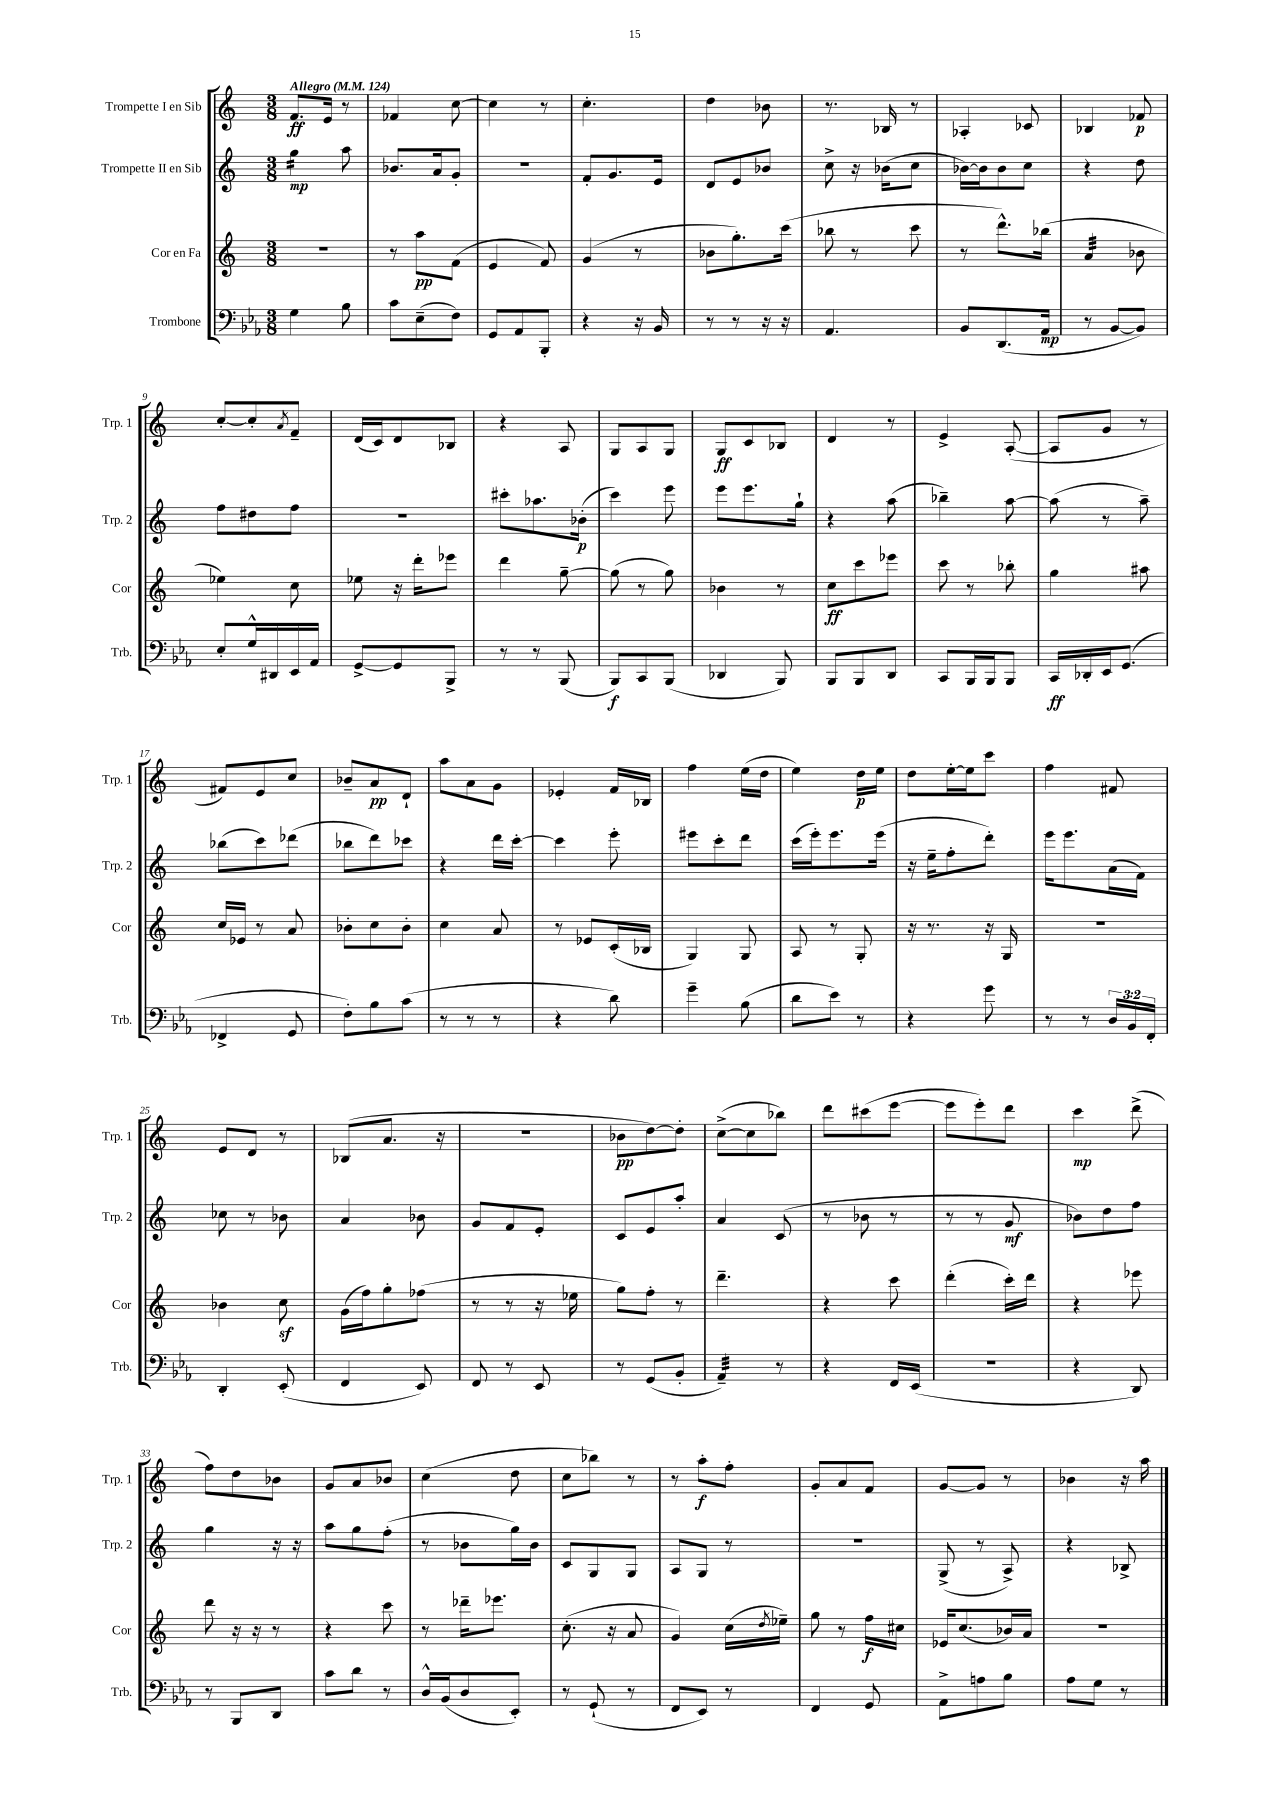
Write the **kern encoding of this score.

**kern	**kern	**kern	**kern
*staff4	*staff3	*staff2	*staff1
*clefF4	*clefG2	*clefG2	*clefG2
*k[b-e-a-]	*k[]	*k[]	*k[]
*M3/8	*M3/8	*M3/8	*M3/8
*MM124	*MM124	*MM124	*MM124
4G	4.r	4gg	8.f
.	.	.	16e
8B-	.	8aa	8r
=	=	=	=
8c	8r	8.b-	4f-
(8E-~	8aa	.	.
.	.	16a	.
8F)	(8f	8g'	[8cc
=	=	=	=
8GG	4e	4.r	4cc]
8AA-	.	.	.
8BBB-'	8f)	.	8r
=	=	=	=
4r	(4g	8f'	4.cc'
.	.	8.g	.
16r	8r	.	.
16BB-	.	16e	.
=	=	=	=
8r	8b-	8d	4dd
8r	8.gg')	8e	.
16r	.	8b-	8b-
16r	(16ccc	.	.
=	=	=	=
4.AA-	8bb-	8cc^	8.r
.	8r	16r	.
.	.	(16b-	16B-
.	8ccc	8cc	8r
=	=	=	=
8BB-	8r	[16b-)	4A-'
.	.	16b-]	.
(8.DD	8.ddd^^)	8b-	.
.	.	8cc	8c-
16AA-	(16bb-	.	.
=	=	=	=
8r	4a	4r	4B-
[8BB-	.	.	.
8BB-])	8b-	8dd	8f-
=	=	=	=
8E-'	4ee-)	8ff	[8cc'
16G^^	.	8dd#	8cc']
16DD#	.	.	.
.	.	.	8qa
16EE-	8cc	8ff	8f~
16AA-	.	.	.
=	=	=	=
[8GG^	8ee-	4.r	(16d
.	.	.	16c)
8GG]	16r	.	8d
.	16ddd'	.	.
8BBB-^	8eee-	.	8B-
=	=	=	=
8r	4ddd	8ccc#'	4r
8r	.	8.aa-	.
(8BBB-	[8gg~	.	8A
.	.	(16b-'	.
=	=	=	=
8BBB-)	(8gg]	4ccc)	8G
8CC	8r	.	8A
(8BBB-	8gg)	8eee	8G
=	=	=	=
4DD-	4b-	8eee	8G
.	.	8.eee	8c
8BBB-)	8r	.	8B-
.	.	16gg`	.
=	=	=	=
8BBB-	8cc	4r	4d
8BBB-	8ccc	.	.
8DD	8eee-	(8aa	8r
=	=	=	=
8CC	8ccc	4bb-~)	4e^
16BBB-	8r	.	.
16BBB-	.	.	.
8BBB-	8bb-'	[8aa	([8A'
=	=	=	=
16CC	4gg	(8aa]	8A]
16DD-'	.	.	.
16EE-	.	8r	8g
(8.GG	.	.	.
.	8aa#	8aa~)	8r
=	=	=	=
4FF-^	16cc	(8bb-	8f#)
.	16e-	.	.
.	8r	8ccc)	8e
8GG	8a	(8ddd-	8cc
=	=	=	=
8F')	8b-'	8bb-	8b-~
8B-	8cc	8ddd)	8a
(8c	8b-'	8ccc-	8d`
=	=	=	=
8r	4cc	4r	8aa
8r	.	.	8a
8r	8a	16ddd	8g
.	.	[16ccc'	.
=	=	=	=
4r	8r	4ccc]	4e-'
.	8e-	.	.
8d)	(16c'	8eee'	16f
.	16B-	.	16B-
=	=	=	=
4g~	4G)	8eee#	4ff
.	.	8ccc'	.
(8B-	8G	8ddd	(16ee
.	.	.	16dd
=	=	=	=
8d	8A	(16ccc	4ee)
.	.	16eee')	.
8e-)	8r	8.eee	.
8r	8G'	.	16dd
.	.	(16eee	16ee
=	=	=	=
4r	16r	16r	8dd
.	8.r	16ee~	.
.	.	8ff'	[16ee'
.	.	.	16ee]
8g	16r	8ddd')	8ccc
.	16G	.	.
=	=	=	=
8r	4.r	16eee	4ff
.	.	8.eee	.
8r	.	.	.
24D	.	(16a	8f#
24BB-	.	.	.
.	.	16f)	.
24FF'	.	.	.
=	=	=	=
4DD'	4b-	8cc-	8e
.	.	8r	8d
(8EE-'	8cc	8b-	8r
=	=	=	=
4FF	(16g	4a	(8B-
.	16ff)	.	.
.	8gg'	.	8.a
8EE-)	(8ff-	8b-	.
.	.	.	16r
=	=	=	=
8FF	8r	8g	4.r
8r	8r	8f	.
8EE-	16r	8e'	.
.	16ee-	.	.
=	=	=	=
8r	8gg)	8c	8b-
(8GG	8ff'	8e	[8dd)
8BB-'	8r	8aa'	8dd']
=	=	=	=
4AA-~)	4.ddd~	4a	([8cc^
.	.	.	8cc]
8r	.	(8c	8bb-)
=	=	=	=
4r	4r	8r	8ddd
.	.	8b-	(8ccc#
16FF	8ccc	8r	[8eee
(16EE-	.	.	.
=	=	=	=
4.r	(4ddd'	8r	8eee]
.	.	8r	8eee')
.	16ccc')	8g	8ddd
.	16ddd	.	.
=	=	=	=
4r	4r	8b-)	4ccc
.	.	8dd	.
8DD)	8eee-	8ff	(8ddd^
=	=	=	=
8r	8ddd	4gg	8ff)
8BBB-	16r	.	8dd
.	16r	.	.
8DD	8r	16r	8b-
.	.	16r	.
=	=	=	=
8c	4r	8aa	8g
8d	.	8gg	8a
8r	8ccc	(8ff'	8b-
=	=	=	=
16D^^	8r	8r	(4cc
(16BB-	.	.	.
8D	16ddd-~	8b-	.
.	8.eee-	.	.
8EE-')	.	16gg)	8dd
.	.	16b-	.
=	=	=	=
8r	(8.cc'	8c	8cc
(8GG`	.	8G	8bb-)
.	16r	.	.
8r	8a	8G	8r
=	=	=	=
8FF	4g)	8A	8r
8EE-)	.	8G	8aa'
8r	(16cc	8r	8ff'
.	8qdd	.	.
.	16ee-~)	.	.
=	=	=	=
4FF	8gg	4.r	8g'
.	8r	.	8a
8GG	16ff	.	8f
.	16cc#	.	.
=	=	=	=
8AA-^	16e-	(8G^	[8g
.	(8.cc	.	.
8A	.	8r	8g]
8B-	16b-)	8A^)	8r
.	16a	.	.
=	=	=	=
8A-	4.r	4r	4b-
8G	.	.	.
8r	.	8B-^	16r
.	.	.	16aa
==	==	==	==
*-	*-	*-	*-
